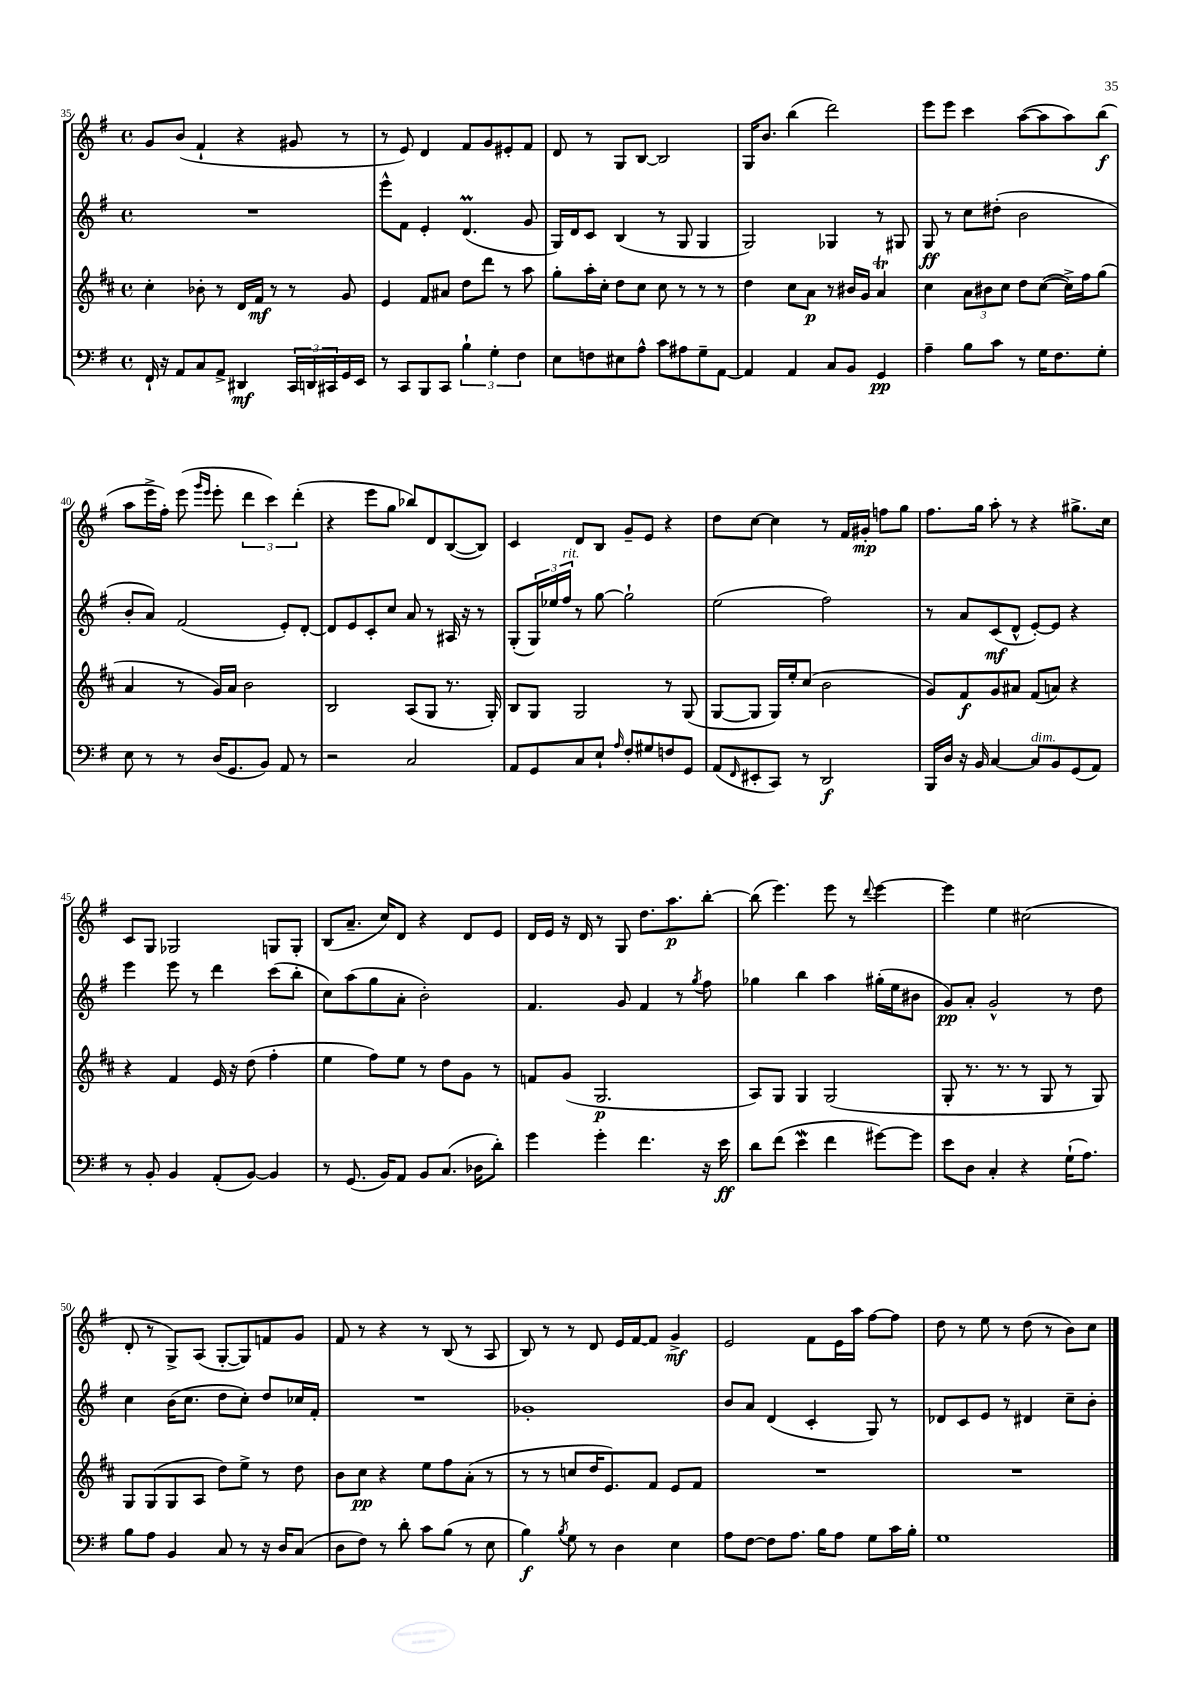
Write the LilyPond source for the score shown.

<<
\new StaffGroup <<
\new Staff = "s0" {
    \clef treble \key g \major \defaultTimeSignature \time 4/4
    g'8 b'8( fis'4-! r4 gis'8 r8 |
    r8 e'8) d'4 fis'8 g'8 eis'8-. fis'8 |
    d'8 r8 g8 b8~ b2 |
    g16 b'8. b''4( d'''2) |
    e'''8 e'''8 c'''4 a''8~( a''8 a''8) b''8\f( |
    a''8 e'''16-> fis''16-.) e'''8( \grace { g'''16 e'''16 } e'''8-. \tuplet 3/2 { d'''4 c'''4) d'''4-.( } |
    r4 e'''8 g''8 bes''8) d'8 b8~( b8) |
    c'4 d'8 b8 g'8-- e'8 r4 |
    d''8 c''8~ c''4 r8 fis'16 gis'16-.\mp f''8 g''8 |
    fis''8. g''16 a''8-. r8 r4 gis''8.-> c''16 |
    c'8 g8 ges2 g8 g8-. |
    b8( a'8.-- c''16) d'8 r4 d'8 e'8 |
    d'16 e'16 r16 d'16 r8 g8 d''8. a''8.\p b''8~-. |
    b''8( e'''4.) e'''8 r8 \appoggiatura { d'''8 } e'''4~ |
    e'''4 e''4 cis''2( |
    d'8-. r8 g8->) a8( g8~-. g8) f'8 g'8 |
    fis'8 r8 r4 r8 b8( r8 a8 |
    b8) r8 r8 d'8 e'16 fis'16~ fis'8 g'4->\mf |
    e'2 fis'8 e'16 a''16 fis''8~ fis''8 |
    d''8 r8 e''8 r8 d''8( r8 b'8) c''8 \bar "|." |
}
\new Staff = "s1" {
    \clef treble \key g \major \defaultTimeSignature \time 4/4
    R1 |
    e'''8-^ fis'8 e'4-. d'4.\prall( g'8 |
    g16) d'16 c'8 b4( r8 g8 g4 |
    g2) ges4 r8 gis8 |
    g8\ff r8 c''8 dis''8-.( b'2 |
    b'8-. a'8) fis'2( e'8-.) d'8~-. |
    d'8 e'8 c'8-. c''8 a'8 r8 ais16 r16 r8 |
    g8-.( \tuplet 3/2 { g16) ees''16 fis''16^\markup { \italic "rit." } } r8 g''8~ g''2-! |
    e''2( fis''2) |
    r8 a'8 c'8\mf( d'8-^ e'8~-.) e'8 r4 |
    e'''4 e'''8 r8 d'''4 c'''8( b''8-. |
    c''8) a''8( g''8 a'8-. b'2-.) |
    fis'4. g'8 fis'4 r8 \acciaccatura { g''8 } fis''8 |
    ges''4 b''4 a''4 gis''16-.( e''16 bis'8 |
    g'8\pp) a'8-. g'2-^ r8 d''8 |
    c''4 b'16( c''8. d''8 c''8-.) d''8 ces''16 fis'16-. |
    R1 |
    ges'1-. |
    b'8 a'8 d'4( c'4-. g8) r8 |
    des'8 c'8 e'8 r8 dis'4 c''8-- b'8-. \bar "|." |
}
\new Staff = "s2" {
    \clef treble \key d \major \defaultTimeSignature \time 4/4
    cis''4-. bes'8-. r8 d'16 fis'16\mf r8 r8 g'8 |
    e'4 fis'8 ais'8 d''8 d'''8 r8 a''8 |
    g''8-. a''16-. cis''16-. d''8 cis''8 cis''8 r8 r8 r8 |
    d''4 cis''8 a'8\p r8 bis'16 g'16 a'4\trill |
    cis''4 \tuplet 3/2 { a'8 bis'8 cis''8 } d''8 cis''8~( cis''16->) fis''16 g''8( |
    a'4 r8 g'16) a'16 b'2 |
    b2 a8( g8 r8. g16-.) |
    b8 g8 g2 r8 g8( |
    g8~ g8 g16) e''16-. cis''8( b'2 |
    g'8) fis'8\f g'8 ais'8 fis'8( a'8) r4 |
    r4 fis'4 e'16 r16 d''8( fis''4-. |
    e''4 fis''8) e''8 r8 d''8 g'8 r8 |
    f'8 g'8( g2.\p |
    a8) g8 g4 g2( |
    g8-. r8. r8. r8 g8 r8 g8) |
    g8 g8( g8 a8 d''8) e''8-> r8 d''8 |
    b'8 cis''8\pp r4 e''8 fis''8 a'8-.( r8 |
    r8 r8 c''8 d''16 e'8.) fis'8 e'8 fis'8 |
    R1 |
    R1 \bar "|." |
}
\new Staff = "s3" {
    \clef bass \key g \major \defaultTimeSignature \time 4/4
    fis,16-! r16 a,8 c8 a,8-> dis,4\mf \tuplet 3/2 { c,16 d,16 cis,16 } g,16 e,16 |
    r8 c,8 b,,8 c,8 \tuplet 3/2 { b4-! g4-. fis4 } |
    e8 f8 eis8 a8-^ c'8 ais8 g8-- a,8~ |
    a,4 a,4 c8 b,8 g,4\pp |
    a4-- b8 c'8 r8 g16 fis8. g8-. |
    e8 r8 r8 d16( g,8. b,8) a,8 r8 |
    r2 c2 |
    a,8 g,8 c8 e8-! \grace { a16 } fis8-. gis8 f8 g,8 |
    a,8( \grace { fis,16 } eis,8-. c,8) r8 d,2\f |
    b,,16 d16 r16 b,16 c4~ c8^\markup { \italic "dim." } b,8 g,8( a,8) |
    r8 b,8-. b,4 a,8-.( b,8~) b,4 |
    r8 g,8.( b,16) a,8 b,8 c8.( des16 d'8-.) |
    g'4 g'4-. fis'4. r16 e'16\ff |
    d'8 fis'8( e'4\mordent fis'4 gis'8~) gis'8 |
    e'8 d8 c4-. r4 g16-!( a8.) |
    b8 a8 b,4 c8 r8 r16 d16 c8( |
    d8 fis8) r8 d'8-. c'8 b8( r8 e8 |
    b4\f) \acciaccatura { b8 } g8 r8 d4 e4 |
    a8 fis8~ fis8 a8. b16 a8 g8 c'16 b16-. |
    g1 \bar "|." |
}
>>
>>
\layout { \context { \Score currentBarNumber = #35 } }
